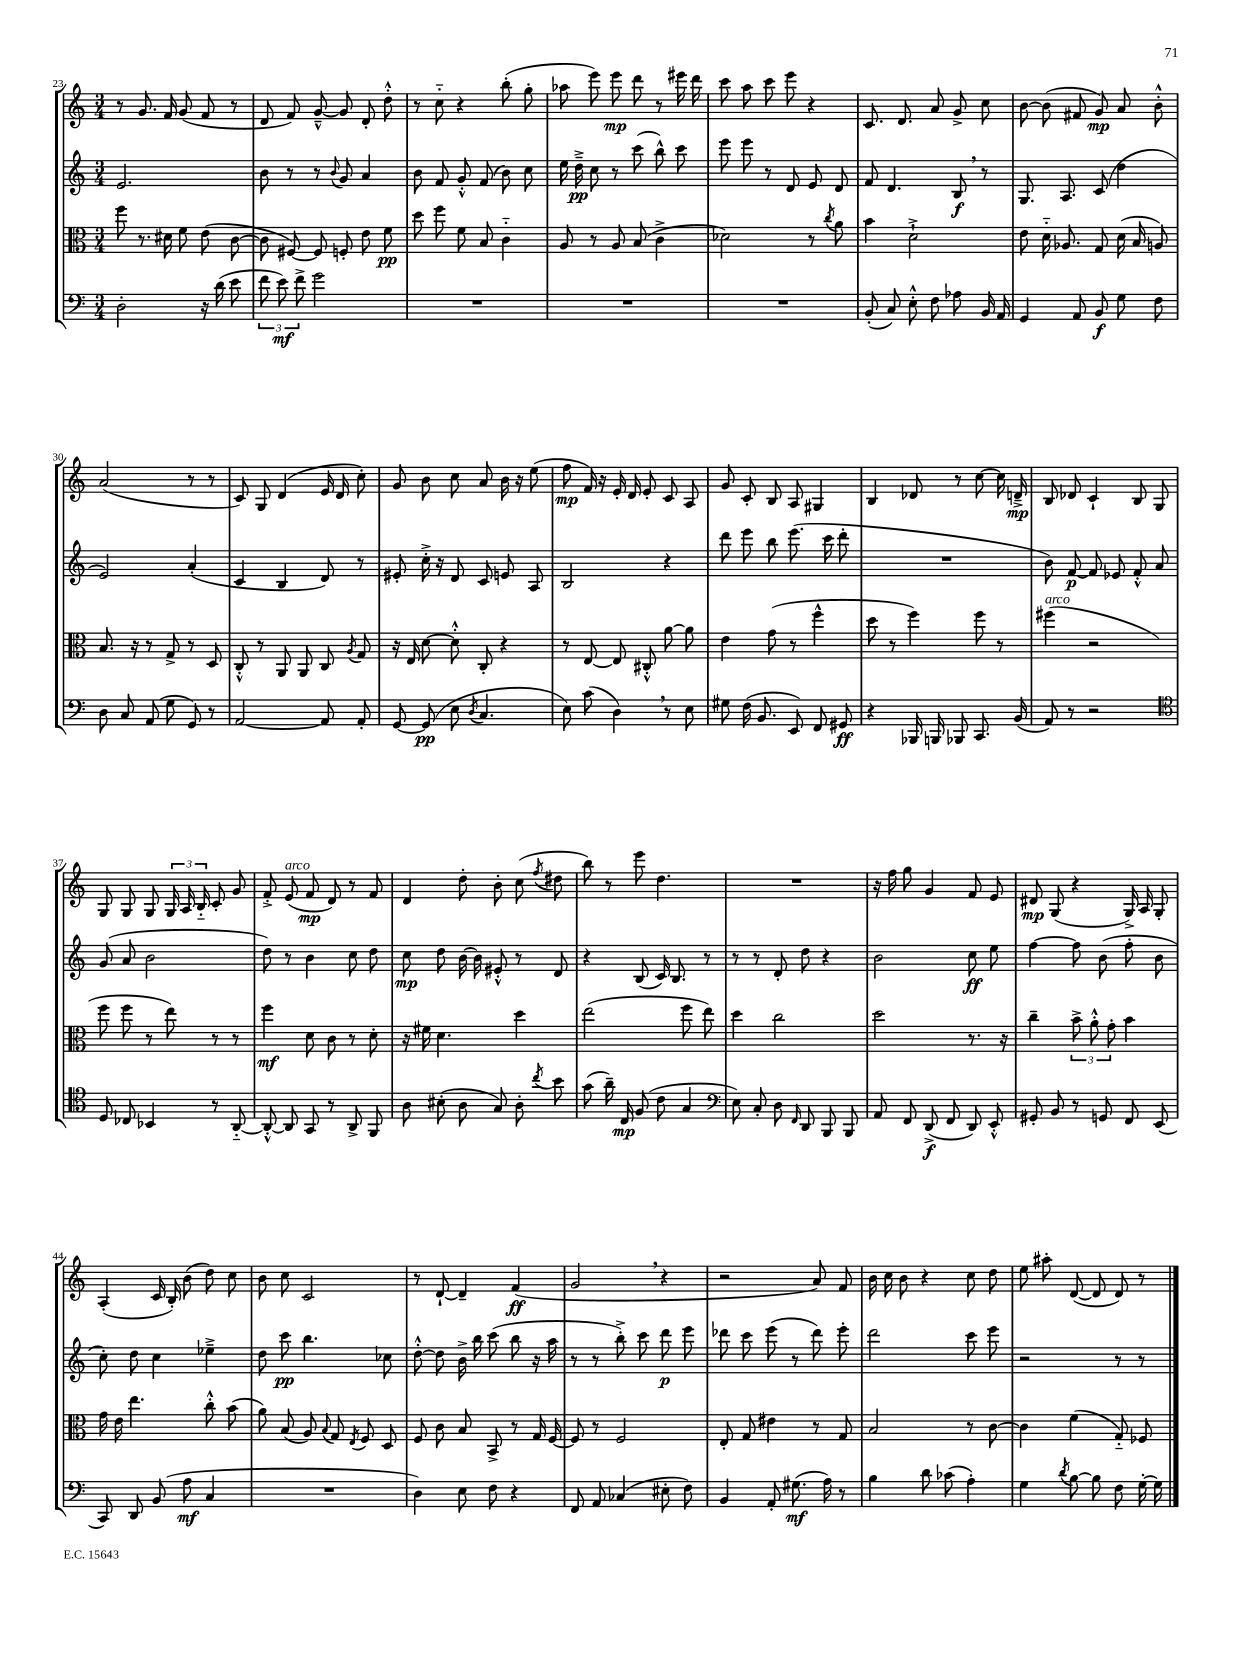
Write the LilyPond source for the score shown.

<<
\new StaffGroup <<
\new Staff = "s0" {
    \clef treble \key c \major \numericTimeSignature \time 3/4
    \autoBeamOff r8 g'8. f'16 g'8( f'8 r8 |
    d'8 f'8) g'8~---^ g'8 d'8-. d''8-.-^ |
    r8 c''8-_ r4 b''8-.( g''8-. |
    aes''8 e'''8) e'''8\mp d'''8 r8 eis'''16 d'''16 |
    c'''8 a''8 c'''8 e'''8 r4 |
    c'8. d'8. a'8 g'8-> c''8 |
    b'8~ b'8( fis'8 g'8\mp) a'8 b'8-.-^ |
    a'2( r8 r8 |
    c'8) g8 d'4( e'16 d'16 c''8-.) |
    g'8 b'8 c''8 a'8 b'16 r16 e''8( |
    f''8\mp f'16) r16 e'16-. d'16 e'8-. c'8 a8 |
    g'8 c'8-. b8 a8 gis4 |
    b4 des'8 r8 c''8~ c''16 d'16--->\mp |
    b8 des'8 c'4-! b8 g8 |
    g8 g8 g8 \tuplet 3/2 { g16 a16 b16-_ } c'8-. g'8 |
    f'8-.-> e'8^\markup { \italic "arco" }( f'8\mp d'8) r8 f'8 |
    d'4 d''8-. b'8-. c''8( \acciaccatura { f''8 } dis''8 |
    b''8) r8 e'''8 d''4. |
    R2. |
    r16 f''16 g''8 g'4 f'8 e'8 |
    dis'8\mp g8( r4 g16->) a16 g8-. |
    a4-.( c'16 b16-.) b'8( d''8) c''8 |
    b'8 c''8 c'2 |
    r8 d'8~-! d'4-- f'4\ff( |
    g'2 \breathe r4 |
    r2 a'8) f'8 |
    b'16 c''16 b'8 r4 c''8 d''8 |
    e''8 ais''8-. d'8~( d'8 d'8) r8 \bar "|." |
}
\new Staff = "s1" {
    \clef treble \key c \major \numericTimeSignature \time 3/4
    \autoBeamOff e'2. |
    b'8 r8 r8 \appoggiatura { b'8 } g'8 a'4 |
    b'8 f'8 g'8-.-^ f'8( b'8) c''8 |
    e''16 d''16--->\pp c''8 r8 c'''8( b''8-^) c'''8 |
    e'''8 e'''8 r8 d'8 e'8 d'8 |
    f'8 d'4. b8\f \breathe r8 |
    g8. a8. c'8( d''4 |
    e'2) a'4-.( |
    c'4 b4 d'8) r8 |
    eis'8-. c''16-.-> r16 d'8 c'8 e'8 a8 |
    b2 r4 |
    d'''8 e'''8 b''8 e'''8.( c'''16 d'''8-. |
    R2. |
    b'8) f'8~\p f'8 ees'8 f'8-.-^ a'8 |
    g'8( a'8 b'2 |
    d''8) r8 b'4 c''8 d''8 |
    c''8\mp d''8 b'16~ b'16 eis'8-.-^ r8 d'8 |
    r4 b8( c'16) b8. r8 |
    r8 r8 d'8-. d''8 r4 |
    b'2 c''8\ff e''8 |
    f''4~ f''8 b'8( f''8-. b'8 |
    c''8-.) d''8 c''4 ees''4---> |
    d''8 c'''8\pp b''4. ces''8 |
    d''8~-.-^ d''8 b'16-> b''16 c'''8( b''8 r16 a''16 |
    r8 r8 b''8-.->) c'''8 d'''8\p e'''8 |
    des'''8 c'''8 e'''8( r8 des'''8) e'''8-. |
    d'''2 c'''8 e'''8 |
    r2 r8 r8 \bar "|." |
}
\new Staff = "s2" {
    \clef alto \key c \major \numericTimeSignature \time 3/4
    \autoBeamOff f''8 r8. dis'16 f'8 e'8( c'8~ |
    c'8 fis8~) fis8 f8-. e'8 f'8\pp |
    d''8 f''8 f'8 b8 c'4-_ |
    a8 r8 a8 b8( c'4-> |
    des'2) r8 \acciaccatura { c''8 } a'8 |
    b'4 d'2-!-> |
    e'8 d'16-_ aes8. g8 d'16( b16 a8) |
    b8. r16 r8 g8-> r8 d8 |
    c8-.-^ r8 a,8 a,8 c8 \acciaccatura { a8 } g8 |
    r16 e16 d'8~ d'8-.-^ c8-. r4 |
    r8 e8~ e8 cis8-.-^ a'8~ a'8 |
    e'4 g'8( r8 f''4-^ |
    d''8 r8 f''4) f''8 r8 |
    fis''4^\markup { \italic "arco" }( r2 |
    f''8 f''8 r8 e''8) r8 r8 |
    f''4\mf d'8 c'8 r8 d'8-. |
    r16 fis'16 d'4. d''4 |
    e''2( f''8 e''8) |
    d''4 c''2 |
    d''2 r8. r16 |
    c''4-- \tuplet 3/2 { b'8-> a'8-.-^ g'8-. } b'4 |
    g'16 e'16 e''4. c''8-.-^ b'8( |
    a'8) b8( a8) \appoggiatura { b8 } g8 \acciaccatura { e8 } f8 d8 |
    f8 c'8 b8 b,8-> r8 g16 f16~ |
    f8 r8 f2 |
    e8-. g8 eis'4 r8 g8 |
    b2 r8 c'8~ |
    c'4 f'4( g8-_) fes8 \bar "|." |
}
\new Staff = "s3" {
    \clef bass \key c \major \numericTimeSignature \time 3/4
    \autoBeamOff d2-. r16 d'16( e'8 |
    \tuplet 3/2 { f'8 e'8\mf) f'8-> } g'2 |
    R2. |
    R2. |
    R2. |
    b,8-.( c8) e8-.-^ f8 aes8 b,16 a,16 |
    g,4 a,8 b,8\f g8 f8 |
    d8 c8 a,8( g8 g,8) r8 |
    a,2~ a,8 a,8-. |
    g,8~ g,8\pp( e8 \acciaccatura { d8 } c4. |
    e8) c'8( d4) \breathe r8 e8 |
    gis8 f16( b,8. e,8) f,8 gis,8\ff |
    r4 bes,,16 b,,16 bes,,8 c,8. b,16( |
    a,8) r8 r2 |
    \clef tenor d8 ces8 bes,4 r8 a,8~-_ |
    a,8~-.-^ a,8 g,8 r8 a,8-> f,8 |
    a8 bis8-.( a8 g8) a8-. \acciaccatura { c''8 } b'8 |
    g'8( a'16--) c16\mp f8( c'8 g4 |
    \clef bass e8) c8-. d8 \grace { f,16 } d,8 b,,8 b,,8 |
    a,8 f,8 d,8->\f( f,8 d,8) e,8-.-^ |
    gis,8-. b,8 r8 g,8 f,8 e,8( |
    c,8) d,8 b,8( a8\mf c4 |
    R2. |
    d4) e8 f8 r4 |
    f,8 a,8 ces4( eis8-. f8) |
    b,4 a,8-. gis8.\mf( a16) r8 |
    b4 d'8 ces'8( a4-.) |
    g4 \acciaccatura { d'8 } b8~ b8 f8 g16~-. g16 \bar "|." |
}
>>
>>
\layout { \context { \Score currentBarNumber = #23 } }
